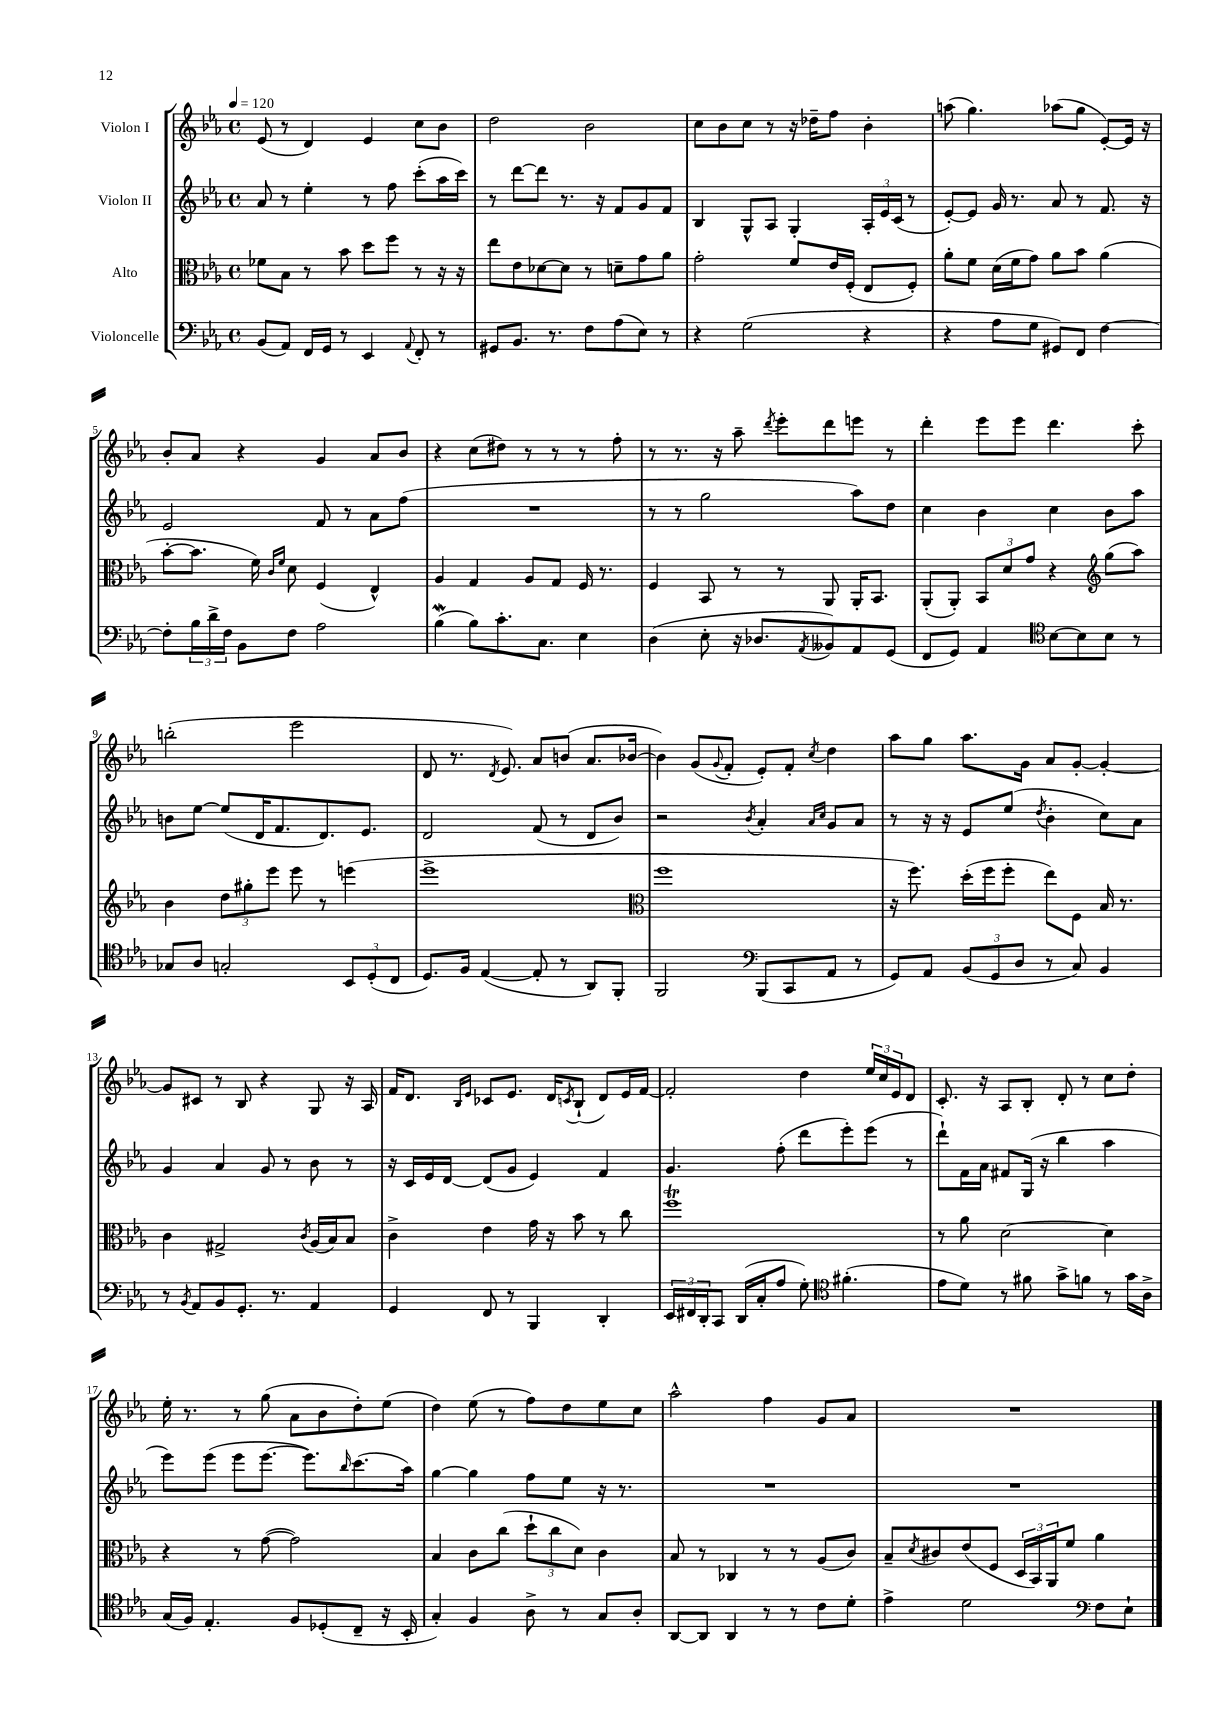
<<
\new StaffGroup <<
\new Staff = "s0" \with { instrumentName = "Violon I" } {
    \clef treble \key ees \major \defaultTimeSignature \time 4/4 \tempo 4 = 120
    ees'8( r8 d'4) ees'4 c''8 bes'8 |
    d''2 bes'2 |
    c''8 bes'8 c''8 r8 r16 des''16-- f''8 bes'4-. |
    a''8( g''4.) aes''8( g''8 ees'8~-.) ees'16 r16 |
    bes'8-. aes'8 r4 g'4 aes'8 bes'8 |
    r4 c''8( dis''8) r8 r8 r8 f''8-. |
    r8 r8. r16 aes''8-- \acciaccatura { d'''8 } ees'''8-. d'''8 e'''8 r8 |
    d'''4-. ees'''8 ees'''8 d'''4. c'''8-. |
    b''2-.( ees'''2 |
    d'8 r8. \acciaccatura { d'8 } ees'8.) aes'8 b'8( aes'8. bes'16~ |
    bes'4) g'8( \appoggiatura { g'8 } f'8-. ees'8-.) f'8-. \acciaccatura { c''8 } d''4 |
    aes''8 g''8 aes''8. g'16 aes'8 g'8~-. g'4~-. |
    g'8 cis'8 r8 bes8 r4 g8 r16 aes16 |
    f'16 d'8. \grace { bes16 ees'16 } ces'8 ees'8. d'16 \acciaccatura { c'8 } bes8-!( d'8) ees'16 f'16~ |
    f'2-. d''4 \tuplet 3/2 { ees''16 c''16 ees'16 } d'8 |
    c'8.-. r16 aes8 bes8-. d'8-. r8 c''8 d''8-. |
    ees''16-. r8. r8 g''8( aes'8 bes'8 d''8-.) ees''8( |
    d''4) ees''8( r8 f''8) d''8 ees''8 c''8 |
    aes''2-^ f''4 g'8 aes'8 |
    R1 \bar "|." |
}
\new Staff = "s1" \with { instrumentName = "Violon II" } {
    \clef treble \key ees \major \defaultTimeSignature \time 4/4
    aes'8 r8 ees''4-. r8 f''8 c'''8-.( aes''16 c'''16) |
    r8 d'''8~ d'''8 r8. r16 f'8 g'8 f'8 |
    bes4 g8-^ aes8 g4-. \tuplet 3/2 { aes16-. ees'16 c'16( } r8 |
    ees'8~-.) ees'8 g'16 r8. aes'8 r8 f'8. r16 |
    ees'2 f'8 r8 aes'8 f''8( |
    R1 |
    r8 r8 g''2 aes''8) d''8 |
    c''4 bes'4 c''4 bes'8 aes''8 |
    b'8 ees''8~ ees''8( d'16 f'8. d'8.) ees'8. |
    d'2 f'8( r8 d'8 bes'8) |
    r2 \acciaccatura { bes'8 } aes'4-. \grace { aes'16 c''16 } g'8 aes'8 |
    r8 r16 r16 ees'8 ees''8( \acciaccatura { d''8 } bes'4-. c''8) aes'8 |
    g'4 aes'4 g'8 r8 bes'8 r8 |
    r16 c'16 ees'16 d'16~ d'8( g'8 ees'4) f'4 |
    g'4. f''8-.( d'''8 ees'''8-.) ees'''8( r8 |
    d'''8-!) f'16 aes'16 fis'8 g16( r16 bes''4 aes''4 |
    ees'''8) ees'''8( ees'''8 ees'''8.~ ees'''8.) \grace { bes''16 } c'''8.( aes''16) |
    g''4~ g''4 f''8 ees''8 r16 r8. |
    R1 |
    R1 \bar "|." |
}
\new Staff = "s2" \with { instrumentName = "Alto" } {
    \clef alto \key ees \major \defaultTimeSignature \time 4/4
    fes'8 bes8 r8 bes'8 d''8 f''8 r8 r16 r16 |
    ees''8 ees'8 des'8~ des'8 r8 d'8-- g'8 aes'8 |
    g'2-. f'8 ees'16 f16-.( ees8 f8-.) |
    aes'8-. f'8 d'16( f'16 g'8) aes'8 bes'8 aes'4( |
    bes'8~-. bes'8. f'16) \grace { c'16 f'16 } d'8 f4( ees4-^) |
    aes4 g4 aes8 g8 f16 r8. |
    f4 bes,8 r8 r8 aes,8 aes,16-. bes,8. |
    aes,8-.( aes,8-.) \tuplet 3/2 { bes,8 d'8 g'8 } r4 \clef treble g''8( aes''8) |
    bes'4 \tuplet 3/2 { d''8 gis''8-. ees'''8 } ees'''8 r8 e'''4( |
    ees'''1-> |
    \clef alto f''1 |
    r16 f''8.) d''16-.( f''16 f''8-. ees''8) f8 bes16 r8. |
    c'4 gis2-> \acciaccatura { c'8 } aes16( bes16) bes8 |
    c'4-> ees'4 g'16 r16 bes'8 r8 c''8 |
    f''1\trill |
    r8 aes'8 d'2~ d'4 |
    r4 r8 g'8~( g'2) |
    bes4 c'8 c''8( \tuplet 3/2 { d''8-! c''8 d'8) } c'4 |
    bes8 r8 ces4 r8 r8 aes8( c'8) |
    bes8-- \acciaccatura { d'8 } cis'8 ees'8( f8 \tuplet 3/2 { d16 bes,16) aes,16 } f'8 aes'4 \bar "|." |
}
\new Staff = "s3" \with { instrumentName = "Violoncelle" } {
    \clef bass \key ees \major \defaultTimeSignature \time 4/4
    bes,8( aes,8) f,16 g,16 r8 ees,4 \appoggiatura { aes,8 } f,8-. r8 |
    gis,8 bes,8. r8. f8 aes8( ees8) r8 |
    r4 g2( r4 |
    r4 aes8 g8 gis,8) f,8 f4~ |
    f8-. \tuplet 3/2 { bes16 d'16-> f16 } bes,8 f8 aes2 |
    bes4\mordent( bes8) c'8.-. c8. ees4 |
    d4( ees8-. r16 des8. \acciaccatura { aes,8 } beses,8) aes,8 g,8( |
    f,8 g,8) aes,4 \clef tenor bes8~ bes8 bes8 r8 |
    ges8 aes8 g2-. \tuplet 3/2 { bes,8 d8-.( c8 } |
    d8.) f16 ees4~( ees8-. r8 aes,8) f,8-. |
    f,2 \clef bass bes,,8( c,8 aes,8 r8 |
    g,8) aes,8 \tuplet 3/2 { bes,8( g,8 d8 } r8 c8) bes,4 |
    r8 \acciaccatura { bes,8 } aes,8 bes,8 g,8.-. r8. aes,4 |
    g,4 f,8 r8 bes,,4 d,4-. |
    \tuplet 3/2 { ees,16 fis,16 d,16-. } c,8 d,16( c16-. aes8 g8-.) \clef tenor fis'4.-.( |
    ees'8 d'8) r8 fis'8 g'8-> f'8 r8 g'16 aes16-> |
    g16( f16) ees4.-. f8 des8-.( c8-- r16 bes,16-. |
    g4-.) f4 aes8-> r8 g8 aes8-. |
    aes,8~ aes,8 aes,4 r8 r8 c'8 d'8-. |
    ees'4-> d'2 \clef bass f8 ees8-! \bar "|." |
}
>>
>>
